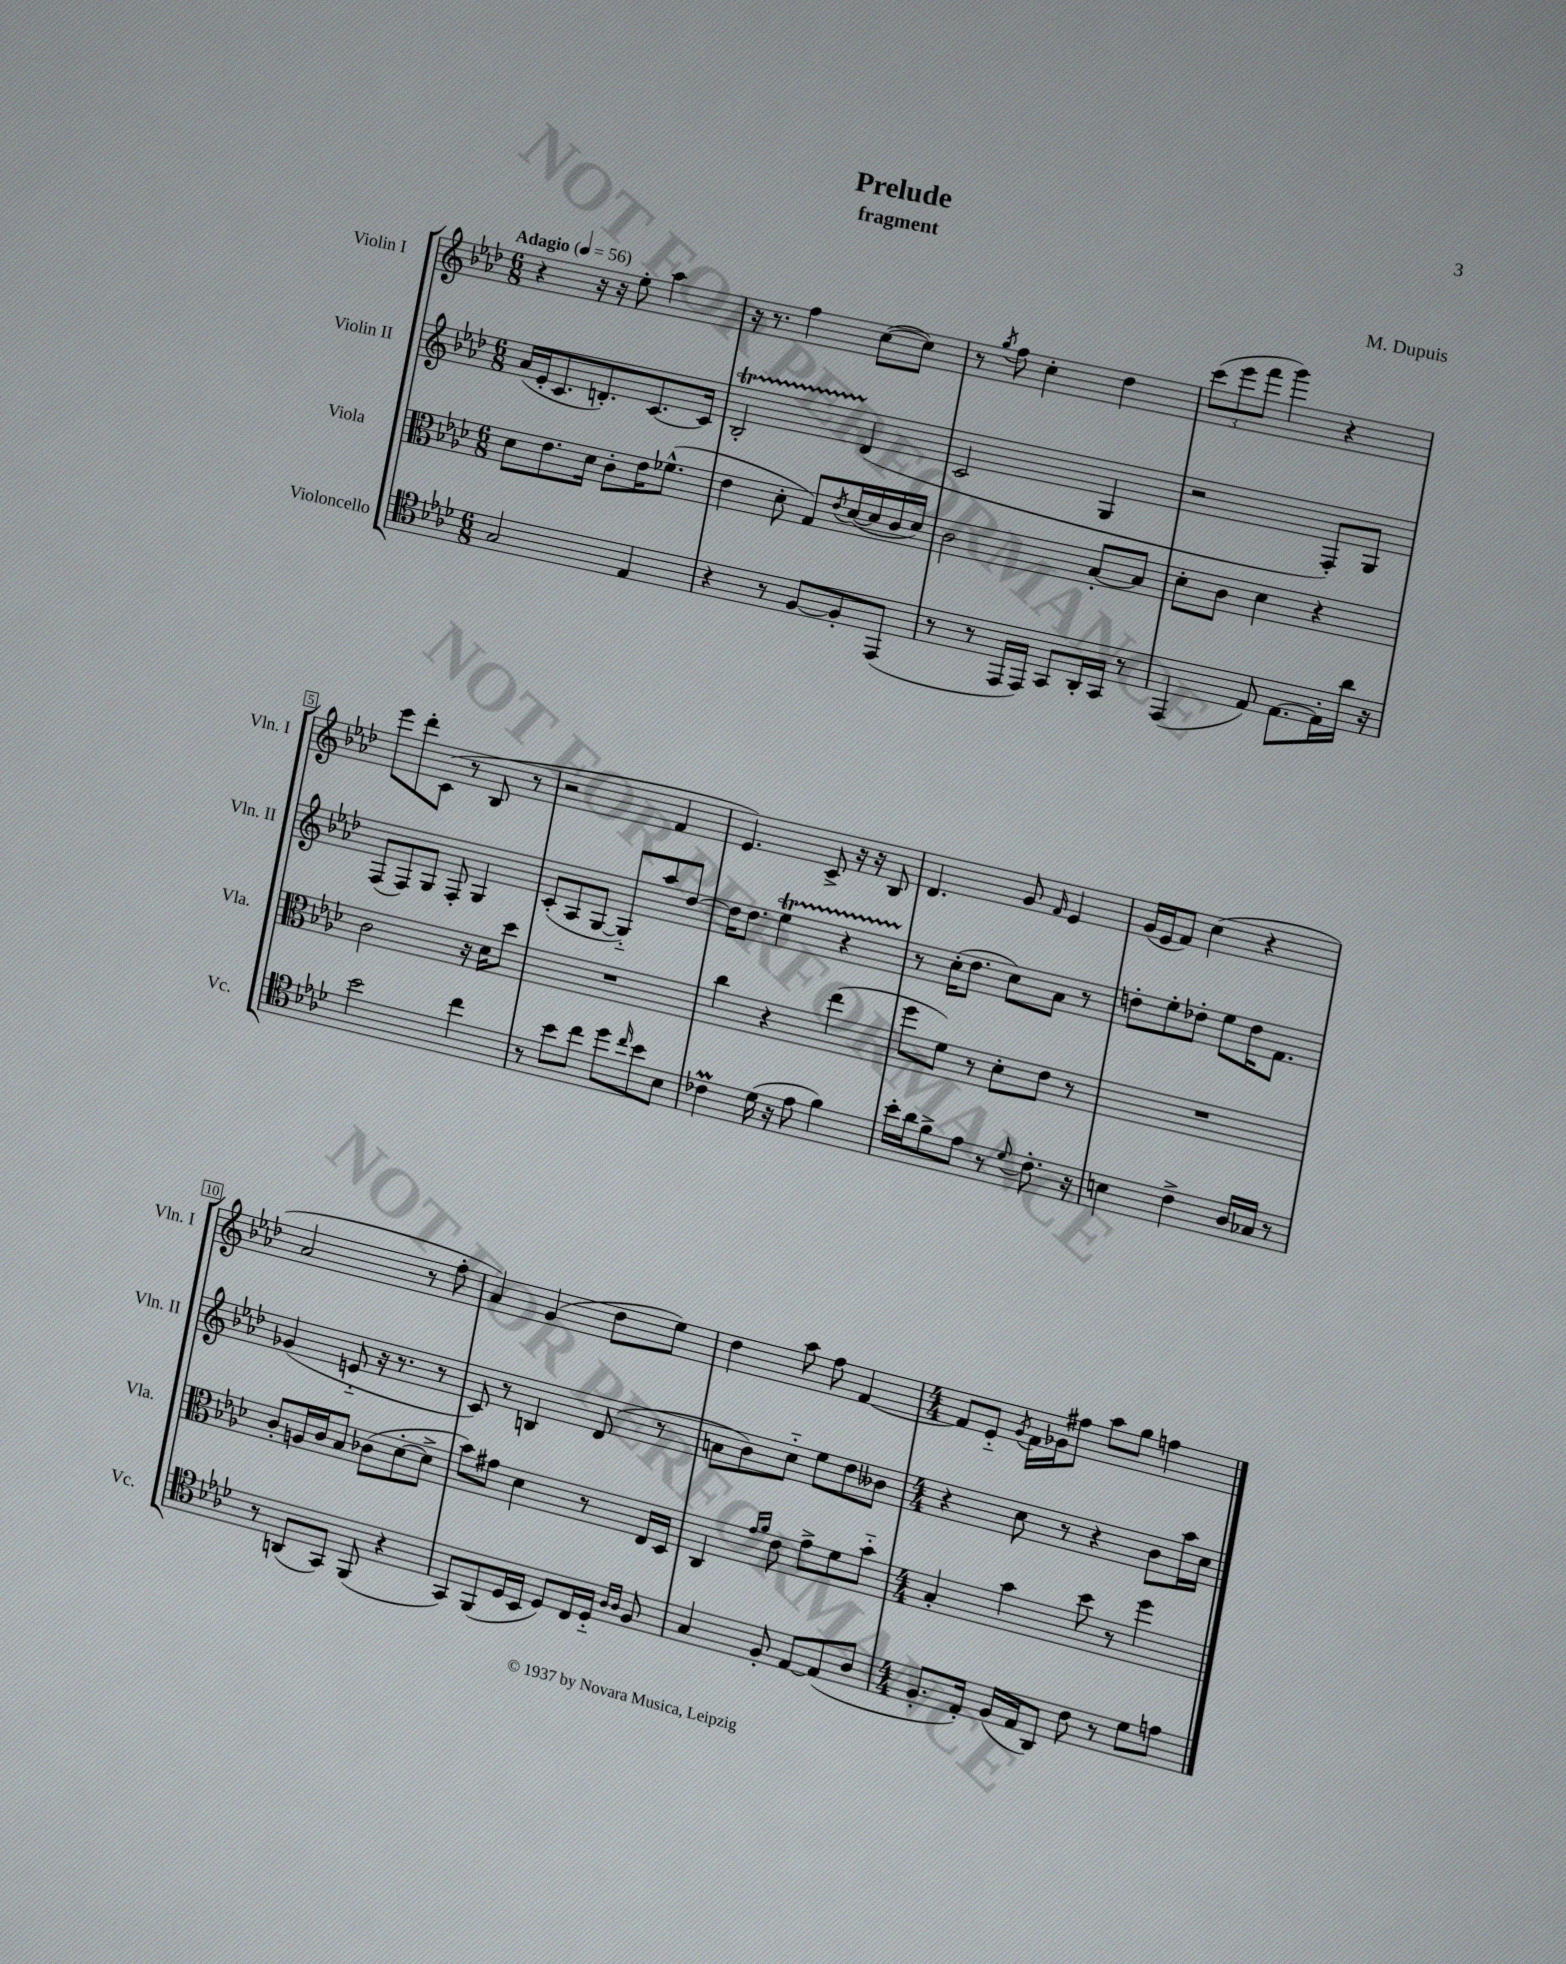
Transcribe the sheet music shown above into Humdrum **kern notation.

**kern	**kern	**kern	**kern
*staff4	*staff3	*staff2	*staff1
*clefC4	*clefC3	*clefG2	*clefG2
*k[b-e-a-d-]	*k[b-e-a-d-]	*k[b-e-a-d-]	*k[b-e-a-d-]
*M6/8	*M6/8	*M6/8	*M6/8
*MM56	*MM56	*MM56	*MM56
2G	8d-	(16a-	4r
.	.	16e-'	.
.	8.e-	8.c	.
.	.	.	16r
.	16d-	8.d')	16r
.	8c'	.	8ee-'
4E-	16e-	[8.c	4aa-
.	(8.f-^^	.	.
.	.	16c]	.
=	=	=	=
4r	4e-	2B-'	16r
.	.	.	8.r
8r	8d-'	.	4ff
[8F	8G)	.	.
.	8qe-	.	.
8F']	([16d-	(4d-	([8cc
.	16d-]	.	.
(8EE-	16c	.	8cc])
.	16d-)	.	.
=	=	=	=
8r	2c	2c	8r
.	.	.	8qgg
8r	.	.	8ff
16EE-	.	.	4cc'
16EE-)	.	.	.
8GG	.	.	.
16AA-'	[8B-'	4G	4dd-
16GG	.	.	.
8r	8B-]	.	.
=	=	=	=
(4EE-	8d-'	2r	(12ccc
.	.	.	12eee-
.	8c	.	.
.	.	.	12fff
8E-)	4d-	.	4ggg)
[8.E-	.	.	.
.	4r	8F')	4r
16E-']	.	.	.
16a-	.	8G	.
16r	.	.	.
=	=	=	=
2b-	2c	(8F	8eee-
.	.	8F)	8ddd-'
.	.	8G	(8c
.	.	8F'	8r
4cc	16r	4G	8B-
.	16d-	.	.
.	8dd-	.	8r
=	=	=	=
8r	2.r	(8c'	2r
8b-	.	8A-	.
8cc	.	[8G	.
8dd-	.	8G'~])	.
16qqcc	.	.	.
8b-	.	8aa-	4f
8B-	.	[8dd-	.
=	=	=	=
4c-	4cc	16dd-]	4.e-)
.	.	8.dd-	.
(16d-	4r	4ee-	.
16r	.	.	.
8e-	.	.	8c^
4f)	(4ee-	4r	16r
.	.	.	16r
.	.	.	8B-
=	=	=	=
16b-'	8ff	8r	4.d-
16a-	.	.	.
8f^	8f)	(16cc'	.
.	.	8.dd-	.
8e-	8r	.	.
8r	8d-'	8cc)	8g
8qqd-	.	.	16qqf
8.c'	8e-	8a-	4e-
.	8r	8r	.
16r	.	.	.
=	=	=	=
4B	2.r	8dd'	(16g
.	.	.	16e-
.	.	8ee-'	8f)
4c^	.	8dd-'	(4cc
.	.	8ee-	.
16A-	.	16dd-	4r
16G-	.	8.f	.
8r	.	.	.
=	=	=	=
8r	8c'	(4g-	2a-
(8AA	16A	.	.
.	16c	.	.
8GG)	8B-	8e'~	.
(8FF	(8c-	16r	.
.	.	8.r	.
4r	[8d-'	.	8r
.	8d-^]	8r	8ff'
=	=	=	=
8GG)	8b-)	8c)	4a-)
(8FF	8g#	8r	.
16D-	4d-	4B	(4g
16BB-	.	.	.
8D-)	.	.	.
16C	8r	(8d-	8dd-
16D-'~	.	.	.
16qqA-	.	.	.
16qqA-	.	.	.
8F	16E-	8r	8ee-)
.	16D-	.	.
=	=	=	=
4G	4C	8a	4dd-
.	.	8b-)	.
.	16qqg	.	.
.	16qqa-	.	.
8F'	8e-	8cc'~	8aa-
[8E-	8g^	8ee-	8ff
(8E-]	8f	8dd-	[4f
8A-	8b-'~	8b--	.
=	=	=	=
*M4/4	*M4/4	*M4/4	*M4/4
8.F'	4B-'	4r	8f]
.	.	.	8e-'~
16E-')	.	.	.
.	.	.	8qg
(16F	4b-	8cc	16f
16E-	.	.	16g-
8AA-)	.	8r	8ff#
8c	8dd-	4r	8aa-
8r	8r	.	8gg
8d-	4ff	8b-	4ff
8e	.	16aa-	.
.	.	16cc	.
==	==	==	==
*-	*-	*-	*-
